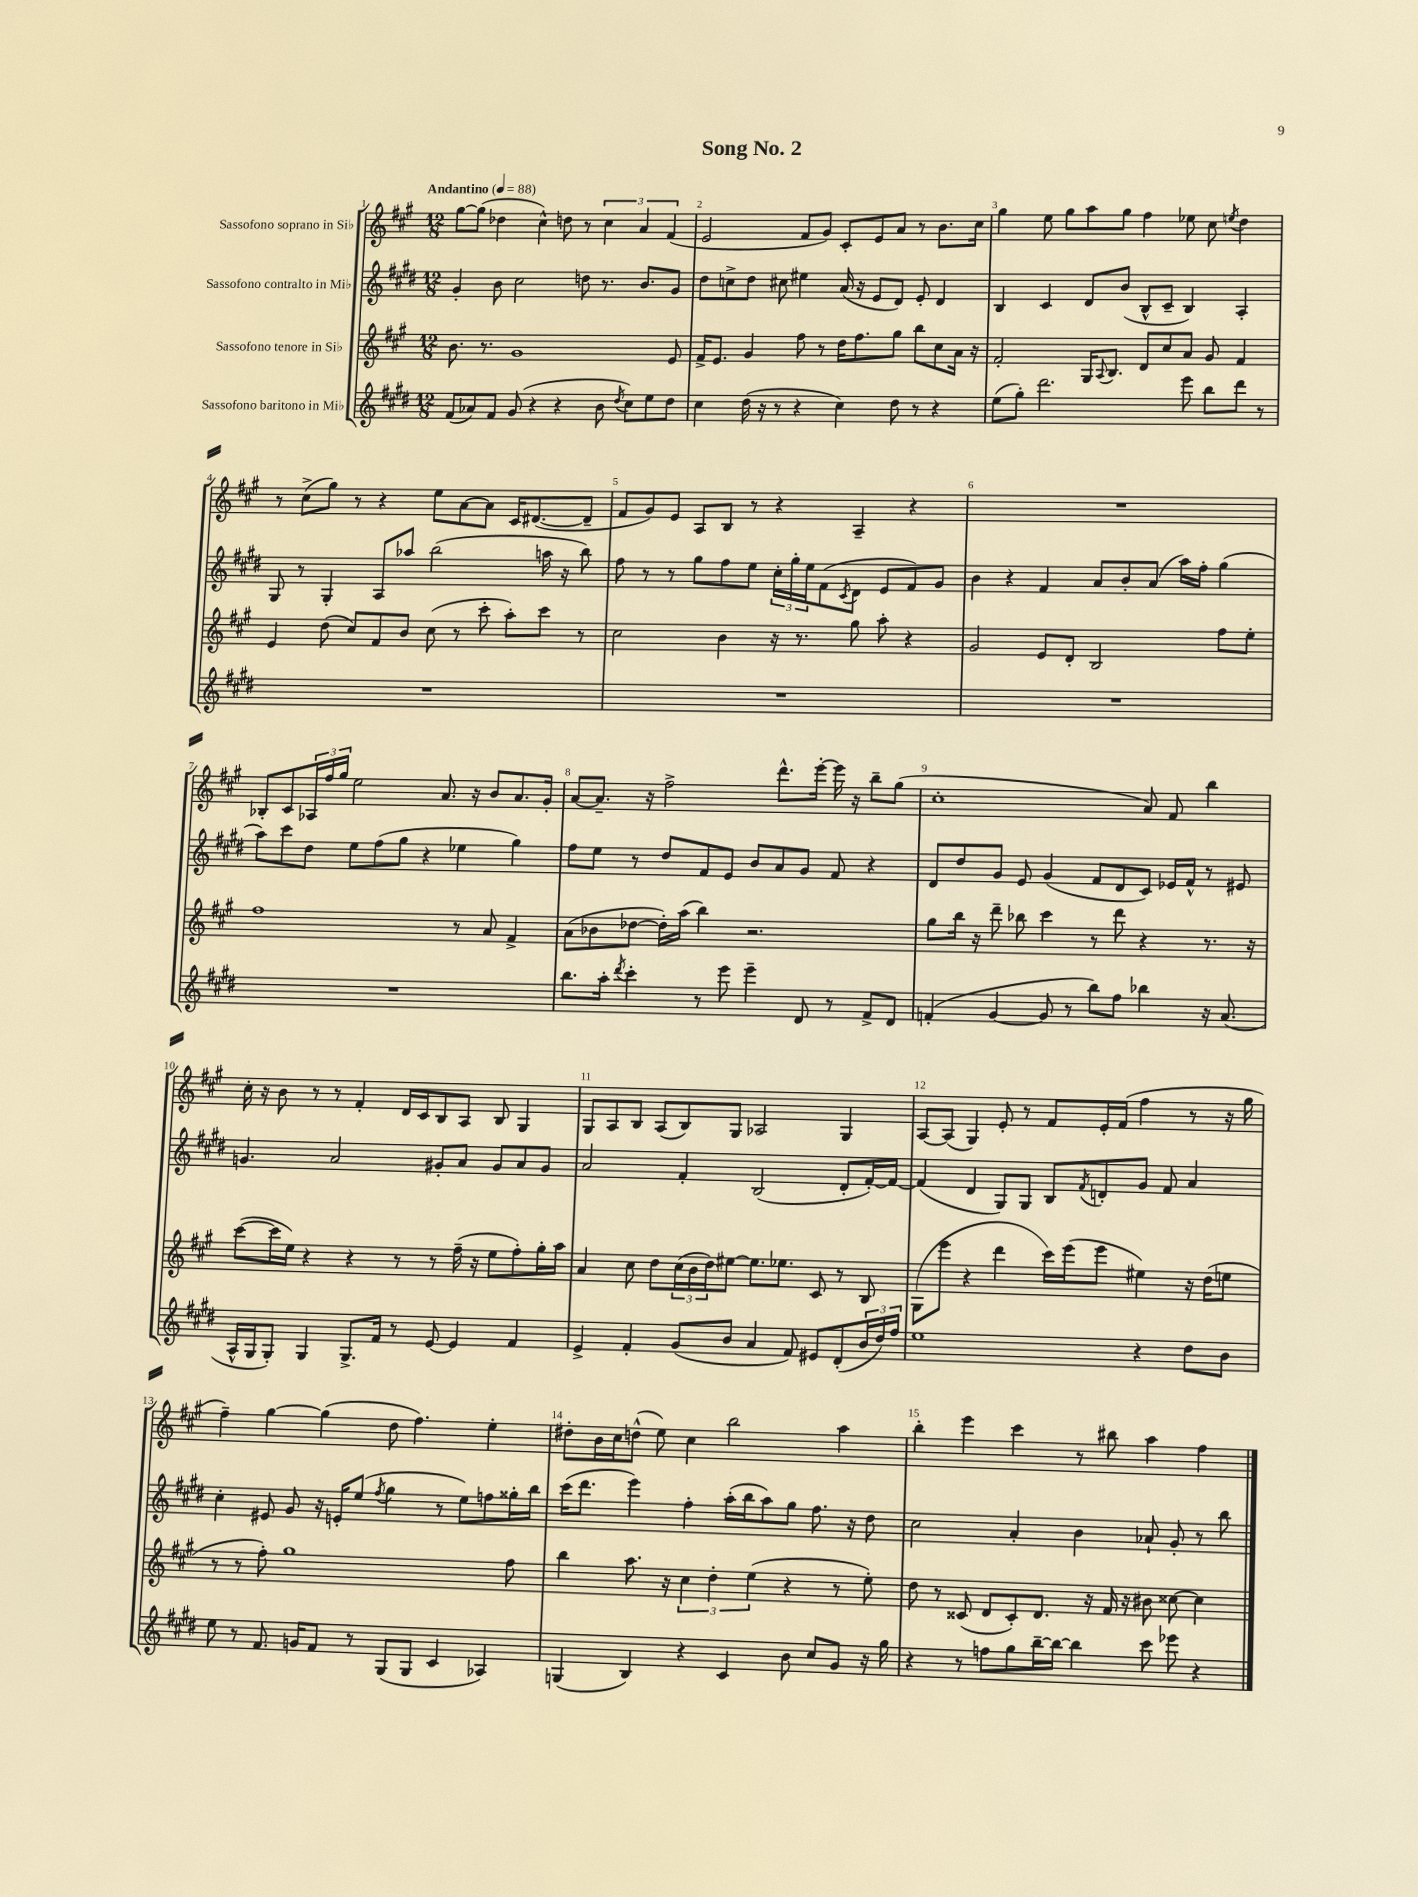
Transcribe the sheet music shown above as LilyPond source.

\header { title = "Song No. 2" }
<<
\new StaffGroup <<
\new Staff = "s0" \with { instrumentName = "Sassofono soprano in Sib" } {
    \clef treble \key a \major \numericTimeSignature \time 12/8 \tempo "Andantino" 4 = 88
    gis''8~ gis''8( des''4 cis''4-^) d''8 r8 \tuplet 3/2 { cis''4 a'4 fis'4( } |
    e'2 fis'8 gis'8) cis'8-. e'8 a'8 r8 b'8. cis''16 |
    gis''4 e''8 gis''8 a''8 gis''8 fis''4 ees''8 cis''8 \acciaccatura { e''8 } d''4 |
    r8 cis''8->( gis''8) r8 r4 e''8 a'8~ a'8 cis'16 dis'8.~( dis'8-- |
    fis'8 gis'8) e'8 a8 b8 r8 r4 a4-- r4 |
    R1. |
    bes8-. cis'8 \tuplet 3/2 { aes16 fis''16 gis''16 } e''2 a'8. r16 b'8 a'8. gis'16-. |
    a'8~ a'8.-- r16 fis''2-> d'''8.-^ e'''16~-. e'''16 r16 b''8-- gis''8( |
    cis''1-. a'8) fis'8 b''4 |
    cis''16-. r16 b'8 r8 r8 fis'4-. d'16 cis'16 b8 a8 b8 gis4 |
    gis8 a8 b8 a8( b8) gis8 aes2 gis4 |
    a8~ a8( gis4) e'8-. r8 fis'8 e'16-. fis'16( fis''4 r8 r16 gis''16 |
    fis''4--) gis''4~ gis''4( d''8 fis''4.) e''4-. |
    dis''8-. b'16 cis''16 d''8-^( e''8) cis''4 b''2 a''4 |
    b''4-. e'''4 cis'''4 r8 bis''8 a''4 fis''4 \bar "|." |
}
\new Staff = "s1" \with { instrumentName = "Sassofono contralto in Mib" } {
    \clef treble \key e \major \numericTimeSignature \time 12/8
    gis'4-. b'8 cis''2 d''8 r8. b'8. gis'8 |
    dis''8 c''8-> dis''8 cis''8 eis''4 a'16( r16 e'8 dis'8) e'8-. dis'4 |
    b4 cis'4 dis'8 b'8( b8-^ cis'8-- b4) a4-. |
    gis8 r8 gis4-. a8 aes''8 b''2( a''16 r16 b''8) |
    fis''8 r8 r8 gis''8 fis''8 e''8 \tuplet 3/2 { cis''16-. gis''16-. e''16 } fis'8( \acciaccatura { cis'8 } dis'8 e'8 fis'8) gis'8 |
    b'4 r4 fis'4 a'8 b'8-. a'8( a''16) fis''16-. gis''4( |
    a''8) cis'''8 dis''8 e''8 fis''8( gis''8 r4 ees''4 gis''4) |
    fis''8 e''8 r8 dis''8 fis'8 e'8 b'8 a'8 gis'8 fis'8 r4 |
    dis'8 dis''8 gis'8 e'8 gis'4( fis'8 dis'8 cis'8) ees'16 fis'16-^ r8 eis'8 |
    g'4. a'2 gis'8-. a'8 gis'8 a'8 gis'8 |
    a'2 fis'4-. b2( dis'8-. fis'16~-.) fis'16~ |
    fis'4( dis'4 gis8) gis8 b8 \acciaccatura { fis'8 } d'8-. gis'8 fis'8 a'4 |
    cis''4-. eis'8 gis'8 r16 e'16-. e''8( \acciaccatura { fis''8 } gis''4 r8 e''8) f''8 gisis''16-. b''16 |
    cis'''16( dis'''8. e'''4) fis''4-. a''16-.( b''16 a''8) gis''8 fis''8. r16 dis''8 |
    cis''2 a'4-. b'4 aes'8-! gis'8-. r8 b''8 \bar "|." |
}
\new Staff = "s2" \with { instrumentName = "Sassofono tenore in Sib" } {
    \clef treble \key a \major \numericTimeSignature \time 12/8
    b'8. r8. gis'1 e'8 |
    fis'16-> e'8. gis'4 fis''8 r8 d''16 fis''8. gis''8 b''8 cis''8 a'16 r16 |
    fis'2-. gis16 \appoggiatura { a8 } b8. d'8 cis''8 a'8 gis'8 fis'4 |
    e'4 d''8( cis''8) fis'8 b'8 cis''8( r8 cis'''8-. a''8-.) cis'''8 r8 |
    cis''2 b'4 r16 r8. gis''8 a''8-. r4 |
    gis'2 e'8 d'8-. b2 fis''8 e''8-. |
    fis''1 r8 a'8 fis'4-> |
    a'8( bes'8 des''8~ des''16-.) a''16( b''4) r2. |
    gis''8 b''16 r16 d'''8-- bes''8 cis'''4 r8 d'''8 r4 r8. r16 |
    cis'''8~( cis'''16 e''16) r4 r4 r8 r8 fis''16--( r16 e''8 fis''8-.) gis''16-. a''16 |
    a'4 cis''8 d''8 \tuplet 3/2 { cis''16( b'16 d''16) } eis''8~ eis''8. ees''8. cis'8 r8 b8 |
    gis8( e'''8 r4 d'''4 cis'''16) e'''16( e'''8 eis''4) r16 d''16( e''8 |
    r8 r8 fis''8-.) gis''1 fis''8 |
    b''4 a''8. r16 \tuplet 3/2 { cis''4 d''4-. e''4( } r4 r8 e''8-.) |
    d''8 r8 cisis'8( d'8 cisis'8-.) d'8. r16 fis'16 r16 bis'8 cisis''8~ cisis''4 \bar "|." |
}
\new Staff = "s3" \with { instrumentName = "Sassofono baritono in Mib" } {
    \clef treble \key e \major \numericTimeSignature \time 12/8
    fis'8( aes'8) fis'8 gis'8( r4 r4 b'8 \acciaccatura { dis''8 } cis''8) e''8 dis''8 |
    cis''4 dis''16( r16 r8 r4 cis''4) dis''8 r8 r4 |
    e''8( gis''8-.) dis'''2. e'''8 b''8 dis'''8 r8 |
    R1. |
    R1. |
    R1. |
    R1. |
    b''8. a''16-. \acciaccatura { dis'''8 } cis'''4-. r8 e'''8 e'''4-- dis'8 r8 fis'8-> dis'8 |
    f'4-.( gis'4~ gis'8 r8 b''8) fis''8 bes''4 r16 a'8.( |
    a16-^ gis16 gis8-.) gis4 gis8.-> fis'16 r8 e'8~ e'4 fis'4 |
    e'4-> fis'4-. gis'8( b'8 a'4 fis'8) eis'8 dis'8-.( \tuplet 3/2 { b'16 dis''16) fis''16 } |
    e''1 r4 dis''8 b'8 |
    e''8 r8 fis'8. g'16 fis'8 r8 gis8( gis8 cis'4 aes4) |
    g4( b4) r4 cis'4 b'8 cis''8 gis'8 r16 gis''16 |
    r4 r8 f''8 gis''8 b''16~-- b''16~ b''4 cis'''8 ees'''8 r4 \bar "|." |
}
>>
>>
\layout { \context { \Score \override BarNumber.break-visibility = ##(#f #t #t) barNumberVisibility = #all-bar-numbers-visible } }
